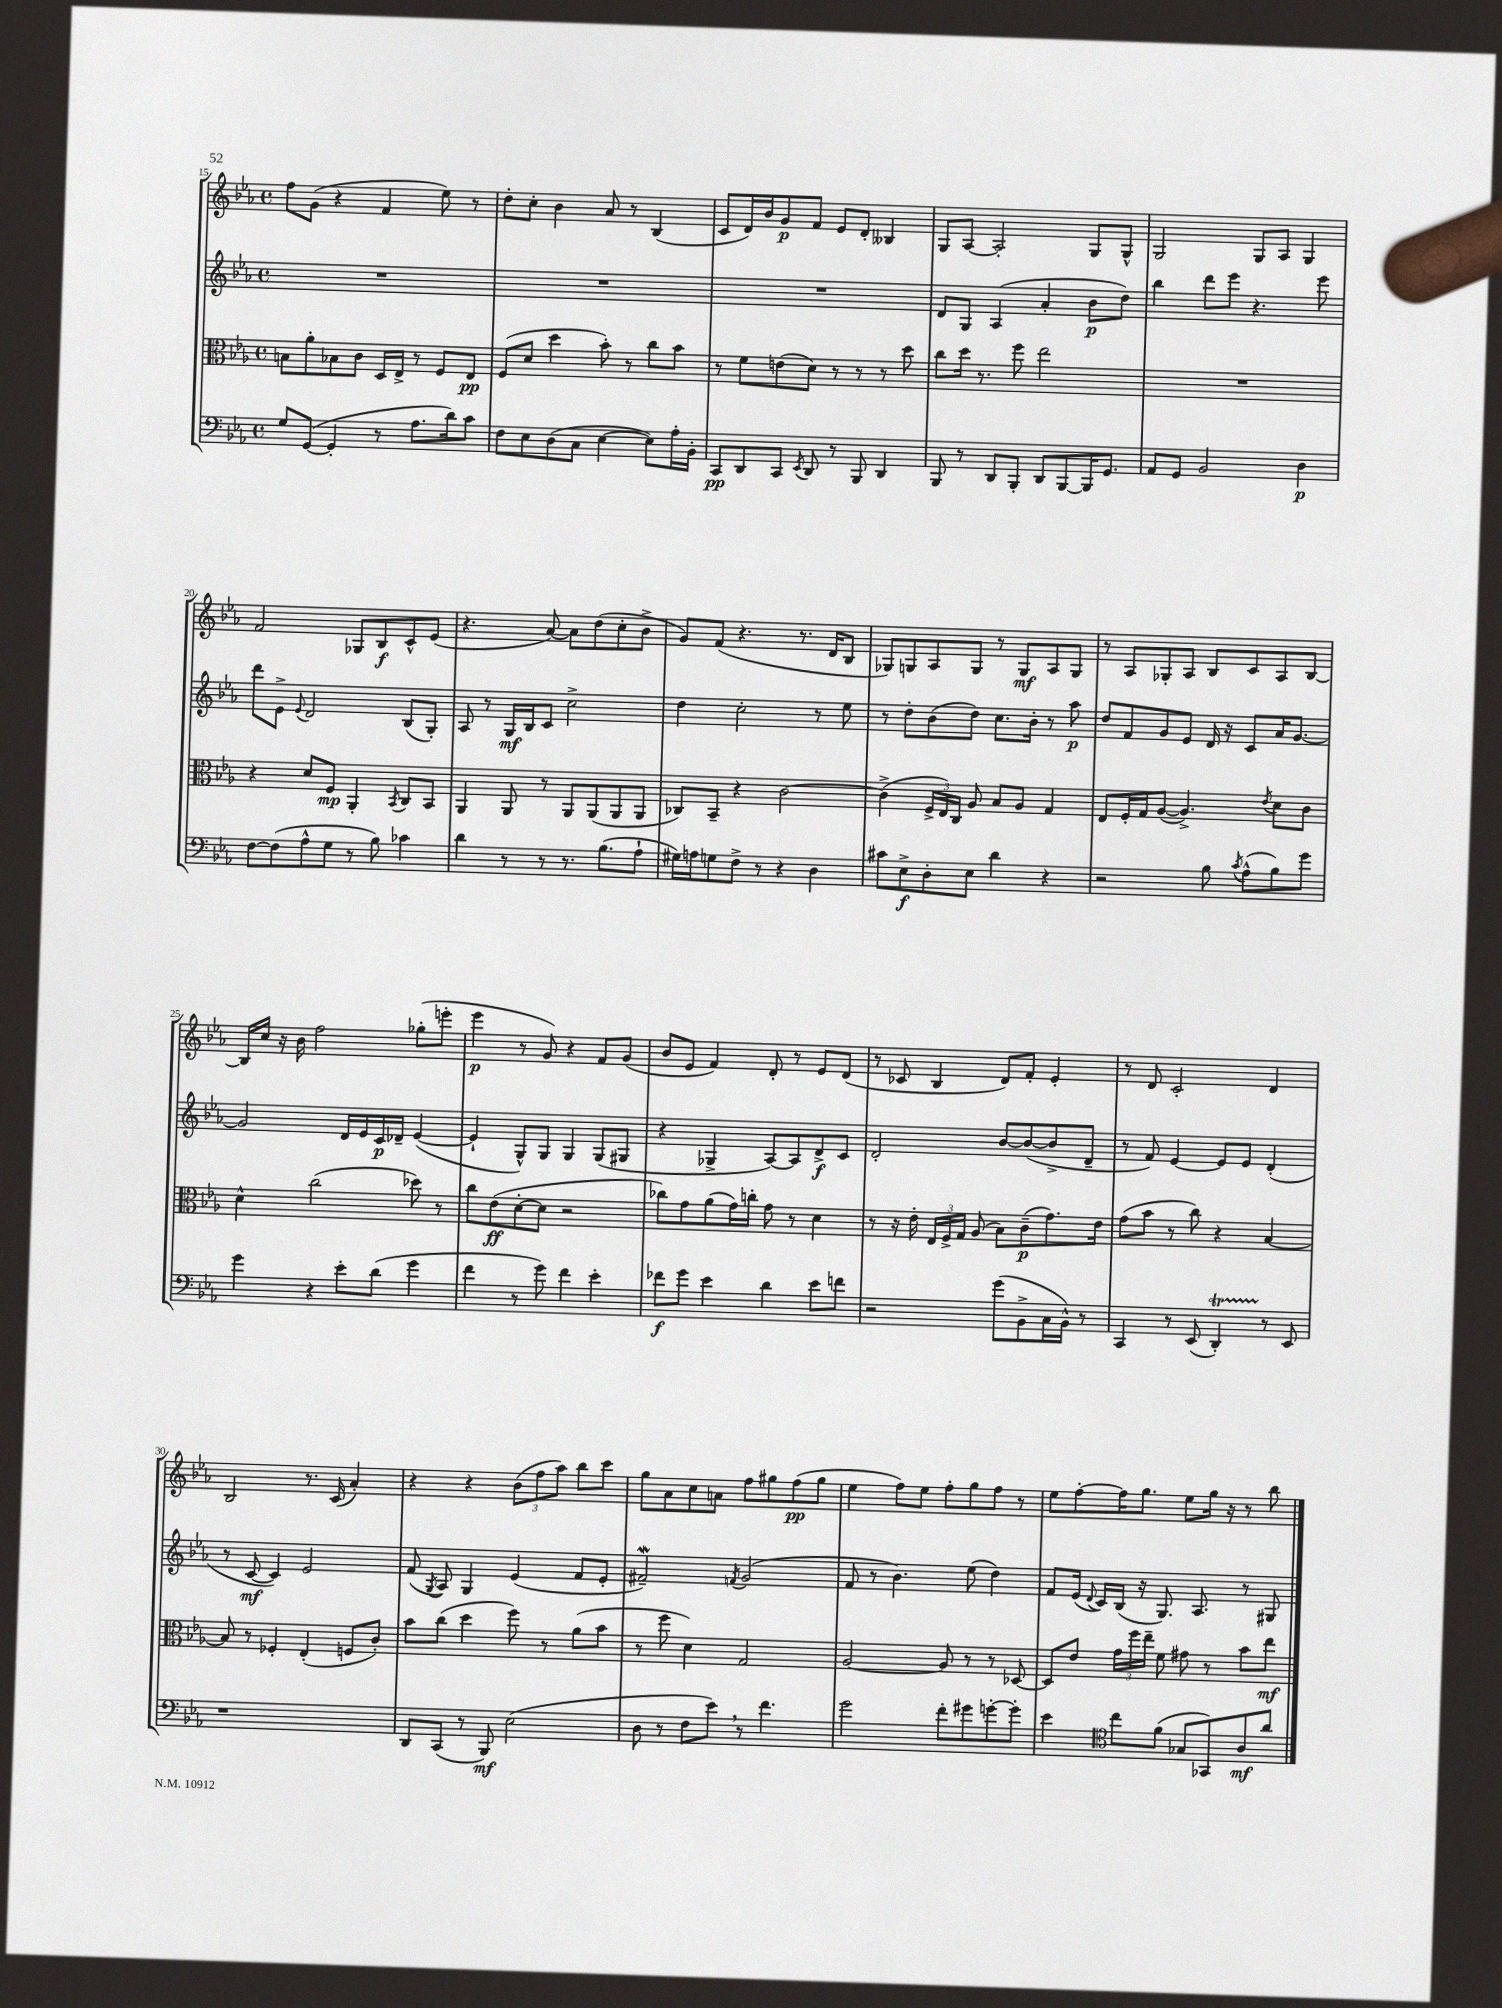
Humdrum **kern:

**kern	**dynam	**kern	**dynam	**kern	**dynam	**kern	**dynam
*part4	*part4	*part3	*part3	*part2	*part2	*part1	*part1
*staff4	*staff4	*staff3	*staff3	*staff2	*staff2	*staff1	*staff1
*clefF4	*	*clefC3	*	*clefG2	*	*clefG2	*
*k[b-e-a-]	*	*k[b-e-a-]	*	*k[b-e-a-]	*	*k[b-e-a-]	*
*M4/4	*	*M4/4	*	*M4/4	*	*M4/4	*
*met(c)	*	*met(c)	*	*met(c)	*	*met(c)	*
=15	=15	=15	=15	=15	=15	=15	=15
8G/L	.	8Bn\L	.	1r	.	8ff\L	.
([8GG/J	.	8a-'\	.	.	.	(8g\J	.
4GG'/]	.	8B-X\	.	.	.	4r	.
.	.	8c\J	.	.	.	.	.
8r	.	16D/LL	.	.	.	4f/	.
.	.	16E-^/JJ	.	.	.	.	.
8.A-\L	.	8r	.	.	.	.	.
.	.	8F/L	.	.	.	8ee-\)	.
16d\k)	.	.	.	.	.	.	.
8c\J	.	8E-/J	pp	.	.	8r	.
=16	=16	=16	=16	=16	=16	=16	=16
8F\L	.	(8F/L	.	1r	.	8dd'\L	.
8E-\	.	8d/J	.	.	.	8cc'\J	.
(8D\	.	4dd\	.	.	.	4b-\	.
8C\J	.	.	.	.	.	.	.
[4E-\	.	8b-'\)	.	.	.	8a-/	.
.	.	8r	.	.	.	8r	.
8E-\L])	.	8cc\L	.	.	.	(4B-/	.
16A-'\L	.	8b-\J	.	.	.	.	.
16BB-'\JJ	.	.	.	.	.	.	.
=17	=17	=17	=17	=17	=17	=17	=17
8CC/L	pp	8r	.	1r	.	8c/L	.
8DD/	.	8f\L	.	.	.	16d/L)	.
.	.	.	.	.	.	16b-/J	.
8CC/J	.	(8en\	.	.	.	8g/	p
8qEE-/	.	.	.	.	.	.	.
8DD/	.	8d\J)	.	.	.	8f/J	.
8r	.	8r	.	.	.	8e-/L	.
8BBB-/	.	8r	.	.	.	8d'/J	.
4DD/	.	8r	.	.	.	4B--X/	.
.	.	8dd\	.	.	.	.	.
=18	=18	=18	=18	=18	=18	=18	=18
8BBB-/	.	8cc\L	.	8d/L	.	8G/L	.
8r	.	16dd\Jk	.	8G/J	.	[8A-/J	.
.	.	8.r	.	.	.	.	.
8DD/L	.	.	.	(4A-/	.	2A-'/]	.
8BBB-'/J	.	8ff\	.	.	.	.	.
8DD/L	.	2ee-\	.	4a-'/	.	.	.
[8BBB-/	.	.	.	.	.	.	.
16BBB-/K]	.	.	.	8b-\L	p	8G/L	.
8.GG/J	.	.	.	.	.	.	.
.	.	.	.	8dd\J)	.	8G^^/J	.
=19	=19	=19	=19	=19	=19	=19	=19
8AA-/L	.	1r	.	4bb-\	.	2G/	.
8GG/J	.	.	.	.	.	.	.
2BB-/	.	.	.	8ddd\L	.	.	.
.	.	.	.	8eee-\J	.	.	.
.	.	.	.	4.r	.	8G/L	.
.	.	.	.	.	.	8A-/J	.
4D\	p	.	.	.	.	4G/	.
.	.	.	.	8eee-\	.	.	.
!!LO:LB:g=z
=20	=20	=20	=20	=20	=20	=20	=20
[8F\L	.	4r	.	8ddd\L	.	2f/	.
(8F\]	.	.	.	8e-^\J	.	.	.
.	.	.	.	8qqe-/	.	.	.
8A-^^\	.	8d/L	.	2d/	.	.	.
8G\J	.	8F/J	mp	.	.	.	.
8r	.	4AA-'/	.	.	.	8G-X/L	.
8B-\)	.	.	.	.	.	8B-/	f
.	.	8qBB-/	.	.	.	.	.
4c-X\	.	8C/L	.	(8B-/L	.	8c^^/	.
.	.	8BB-/J	.	8G'/J)	.	(8e-/J	.
=21	=21	=21	=21	=21	=21	=21	=21
4d\	.	4AA-/	.	8A-/	.	4.r	.
.	.	.	.	8r	.	.	.
8r	.	8AA-/	.	16G/LL	mf	.	.
.	.	.	.	16B-/J	.	.	.
8r	.	8r	.	8c/J	.	[8a-/)	.
8.r	.	8AA-/L	.	2cc^\	.	8a-\L]	.
.	.	(8AA-/	.	.	.	(8dd\	.
(8.B-\L	.	.	.	.	.	.	.
.	.	8AA-/	.	.	.	8cc'\	.
8A-`\J	.	8AA-/J	.	.	.	8b-^\J	.
=22	=22	=22	=22	=22	=22	=22	=22
16G#X\LL)	.	8C-X/L)	.	4dd\	.	8g/L)	.
16An\J	.	.	.	.	.	.	.
8Gn\	.	8BB-~/J	.	.	.	(8f/J	.
8F^\J	.	4r	.	2cc'\	.	4.r	.
8r	.	.	.	.	.	.	.
4r	.	[2c\	.	.	.	.	.
.	.	.	.	.	.	8.r	.
4D\	.	.	.	8r	.	.	.
.	.	.	.	.	.	16d/KL	.
.	.	.	.	8ee-\	.	8B-/J	.
=23	=23	=23	=23	=23	=23	=23	=23
8c#X\L	.	(4c^\]	.	8r	.	8G-X/L)	.
8E-^\	f	.	.	8dd'\L	.	8Gn/	.
8D'\	.	24F^/LL	.	(8b-\	.	8A-/	.
.	.	24E-/)	.	.	.	.	.
.	.	24C/JJ	.	.	.	.	.
8E-\J	.	8A-/	.	8dd\J)	.	8G/J	.
4d\	.	8B-/L	.	8.cc\L	.	8r	.
.	.	8A-/J	.	.	.	8G/L	mf
.	.	.	.	16b-'\Jk	.	.	.
4r	.	4G/	.	8r	.	8A-/	.
.	.	.	.	8aa-\	p	8G/J	.
=24	=24	=24	=24	=24	=24	=24	=24
2r	.	8E-/L	.	8dd/L	.	8r	.
.	.	16F'/L	.	8f/	.	8A-/L	.
.	.	16G/J	.	.	.	.	.
.	.	([8A-/J	.	8g/	.	8G-X'/	.
.	.	4.A-^/])	.	8e-/J	.	8A-/J	.
8B-\	.	.	.	16d/	.	8B-/L	.
.	.	.	.	16r	.	.	.
8qc/	.	.	.	.	.	.	.
(8A-^^\L	.	.	.	8c/L	.	8c/	.
.	.	8qe-/	.	.	.	.	.
8B-\)	.	8d\L	.	16a-/K	.	8A-/	.
.	.	.	.	[8.g/J	.	.	.
8g\J	.	8c\J	.	.	.	[8B-/J	.
!!LO:LB:g=z
=25	=25	=25	=25	=25	=25	=25	=25
4g\	.	4d^^\	.	2g/]	.	16B-/LL]	.
.	.	.	.	.	.	16cc/JJ	.
.	.	.	.	.	.	16r	.
.	.	.	.	.	.	16b-\	.
4r	.	(2cc\	.	.	.	2ff\	.
8e-'\L	.	.	.	16d/LL	.	.	.
.	.	.	.	16e-/	.	.	.
(8d\J	.	.	.	16c/	p	.	.
.	.	.	.	16d-X~/JJ	.	.	.
4g\	.	8dd-X\)	.	([4e-/	.	(8gg-X'\L	.
.	.	8r	.	.	.	8eeen'\J	.
=26	=26	=26	=26	=26	=26	=26	=26
4f\	.	8cc\L	.	4e-`/]	.	4eee-\	p
.	.	(8e-\	ff	.	.	.	.
8r	.	[8d'\	.	8G^^/L)	.	8r	.
8g\)	.	8d\J]	.	8G/J	.	8g/)	.
4f\	.	2r	.	4G/	.	4r	.
4e-'\	.	.	.	(8G/L	.	8f/L	.
.	.	.	.	8G#X/J	.	(8g/J	.
=27	=27	=27	=27	=27	=27	=27	=27
8f-X\L	f	8cc-X\L)	.	4r	.	8b-/L	.
8g\J	.	8g\	.	.	.	8e-/J	.
4e-\	.	(8a-\	.	4G-X^/	.	4f/)	.
.	.	16g\L)	.	.	.	.	.
.	.	16ccn'\JJ	.	.	.	.	.
4d\	.	8g\	.	[8A-/L)	.	8d'/	.
.	.	8r	.	8A-/]	.	8r	.
8e-\L	.	4d\	.	8d^/	f	8e-/L	.
8fn\J	.	.	.	8c/J	.	(8d/J	.
=28	=28	=28	=28	=28	=28	=28	=28
2r	.	8r	.	2d'/	.	8r	.
.	.	16r	.	.	.	8c-X/	.
.	.	16e-'\	.	.	.	.	.
.	.	24E-/LL	.	.	.	4B-/	.
.	.	24F^/	.	.	.	.	.
.	.	24G/JJ	.	.	.	.	.
.	.	(8A-/	.	.	.	.	.
(8g\L	.	8B-\L)	.	[8b-/L	.	8d/L)	.
8BB-^\	.	(8c~\	p	(8b-/_	.	8f'/J	.
16C\L	.	8.g\)	.	8b-^/]	.	4e-'/	.
16BB-^^\JJ)	.	.	.	.	.	.	.
8r	.	.	.	8d~/J	.	.	.
.	.	16e-\Jk	.	.	.	.	.
=29	=29	=29	=29	=29	=29	=29	=29
4CC/	.	(8g\L	.	8r	.	8r	.
.	.	8b-\J	.	8f/)	.	8d/	.
8r	.	8r	.	[4e-/	.	2c'/	.
(8EE-/	.	8cc\)	.	.	.	.	.
4DDt'/)	.	4r	.	8e-/L]	.	.	.
.	.	.	.	8e-/J	.	.	.
8r	.	[4B-/	.	(4d'/	.	4d/	.
8EE-/	.	.	.	.	.	.	.
!!LO:LB:g=z
=30	=30	=30	=30	=30	=30	=30	=30
1r	.	8B-/]	.	8r	.	2B-/	.
.	.	8r	.	[8c/	mf	.	.
.	.	4F-X'/	.	4c/])	.	.	.
.	.	(4E-'/	.	2e-/	.	8.r	.
.	.	.	.	.	.	(16c/	.
.	.	8Fn/L	.	.	.	4a-'/)	.
.	.	8c'/J)	.	.	.	.	.
=31	=31	=31	=31	=31	=31	=31	=31
8DD/L	.	8b-\L	.	(8f/	.	4r	.
.	.	.	.	8qG/	.	.	.
(8CC/J	.	(8cc\J	.	8A-/)	.	.	.
8r	.	4dd\	.	4G/	.	4r	.
8BBB-/)	mf	.	.	.	.	.	.
(2E-\	.	8ff\)	.	(4e-/	.	(12b-\L	.
.	.	.	.	.	.	12ff\	.
.	.	8r	.	.	.	.	.
.	.	.	.	.	.	12aa-\J)	.
.	.	(8a-\L	.	8f/L	.	8bb-\L	.
.	.	8b-\J	.	8e-'/J	.	8ccc\J	.
=32	=32	=32	=32	=32	=32	=32	=32
8D\	.	8r	.	2f#XW~/)	.	8gg\L	.
8r	.	8ff\	.	.	.	8a-\	.
8F\L	.	4d\)	.	.	.	8cc\	.
8e-,\J)	.	.	.	.	.	8an\J	.
.	.	.	.	8qfn/	.	.	.
8r	.	2G/	.	(2g/	.	8ff\L	.
4.f\	.	.	.	.	.	8gg#X\	.
.	.	.	.	.	.	(8ff\	pp
.	.	.	.	.	.	8gg#\J	.
=33	=33	=33	=33	=33	=33	=33	=33
2g\	.	[2A-/	.	8f/	.	4ee-\	.
.	.	.	.	8r	.	.	.
.	.	.	.	4.b-\)	.	8ff\L)	.
.	.	.	.	.	.	8ee-\J	.
8f'\L	.	8A-/]	.	.	.	8ff'\L	.
8g#X\	.	8r	.	(8ee-\	.	8gg\	.
[8gn'\	.	8r	.	4dd\)	.	8ff\J	.
8g'\J]	.	[8D-X/	.	.	.	8r	.
=34	=34	=34	=34	=34	=34	=34	=34
4e-\	.	8D-/L]	.	8f/L	.	8ee-\L	.
.	.	8e-/J	.	(16e-/Jk	.	[8ff'\	.
.	.	.	.	8qqd/	.	.	.
.	.	.	.	16c/LL)	.	.	.
*clefC4	*	*	*	*	*	*	*
8cc\L	.	24g\LL	.	(16B-/JJ	.	16ff\K]	.
.	.	24ff\	.	.	.	.	.
.	.	.	.	16r	.	8.gg\J	.
.	.	24ee-~\JJ	.	.	.	.	.
(8f\J	.	8f\	.	8.G/)	.	.	.
8G-X/L	.	8g#X\	.	.	.	8ee-\L	.
.	.	.	.	8.A-/	.	.	.
8GG-X/)	.	8r	.	.	.	16gg\Jk	.
.	.	.	.	.	.	16r	.
8A-/	mf	8b-\L	.	8r	.	8r	.
8a-/J	.	8ee-\J	mf	8G#X/	.	8bb-\	.
==	==	==	==	==	==	==	==
*-	*-	*-	*-	*-	*-	*-	*-
